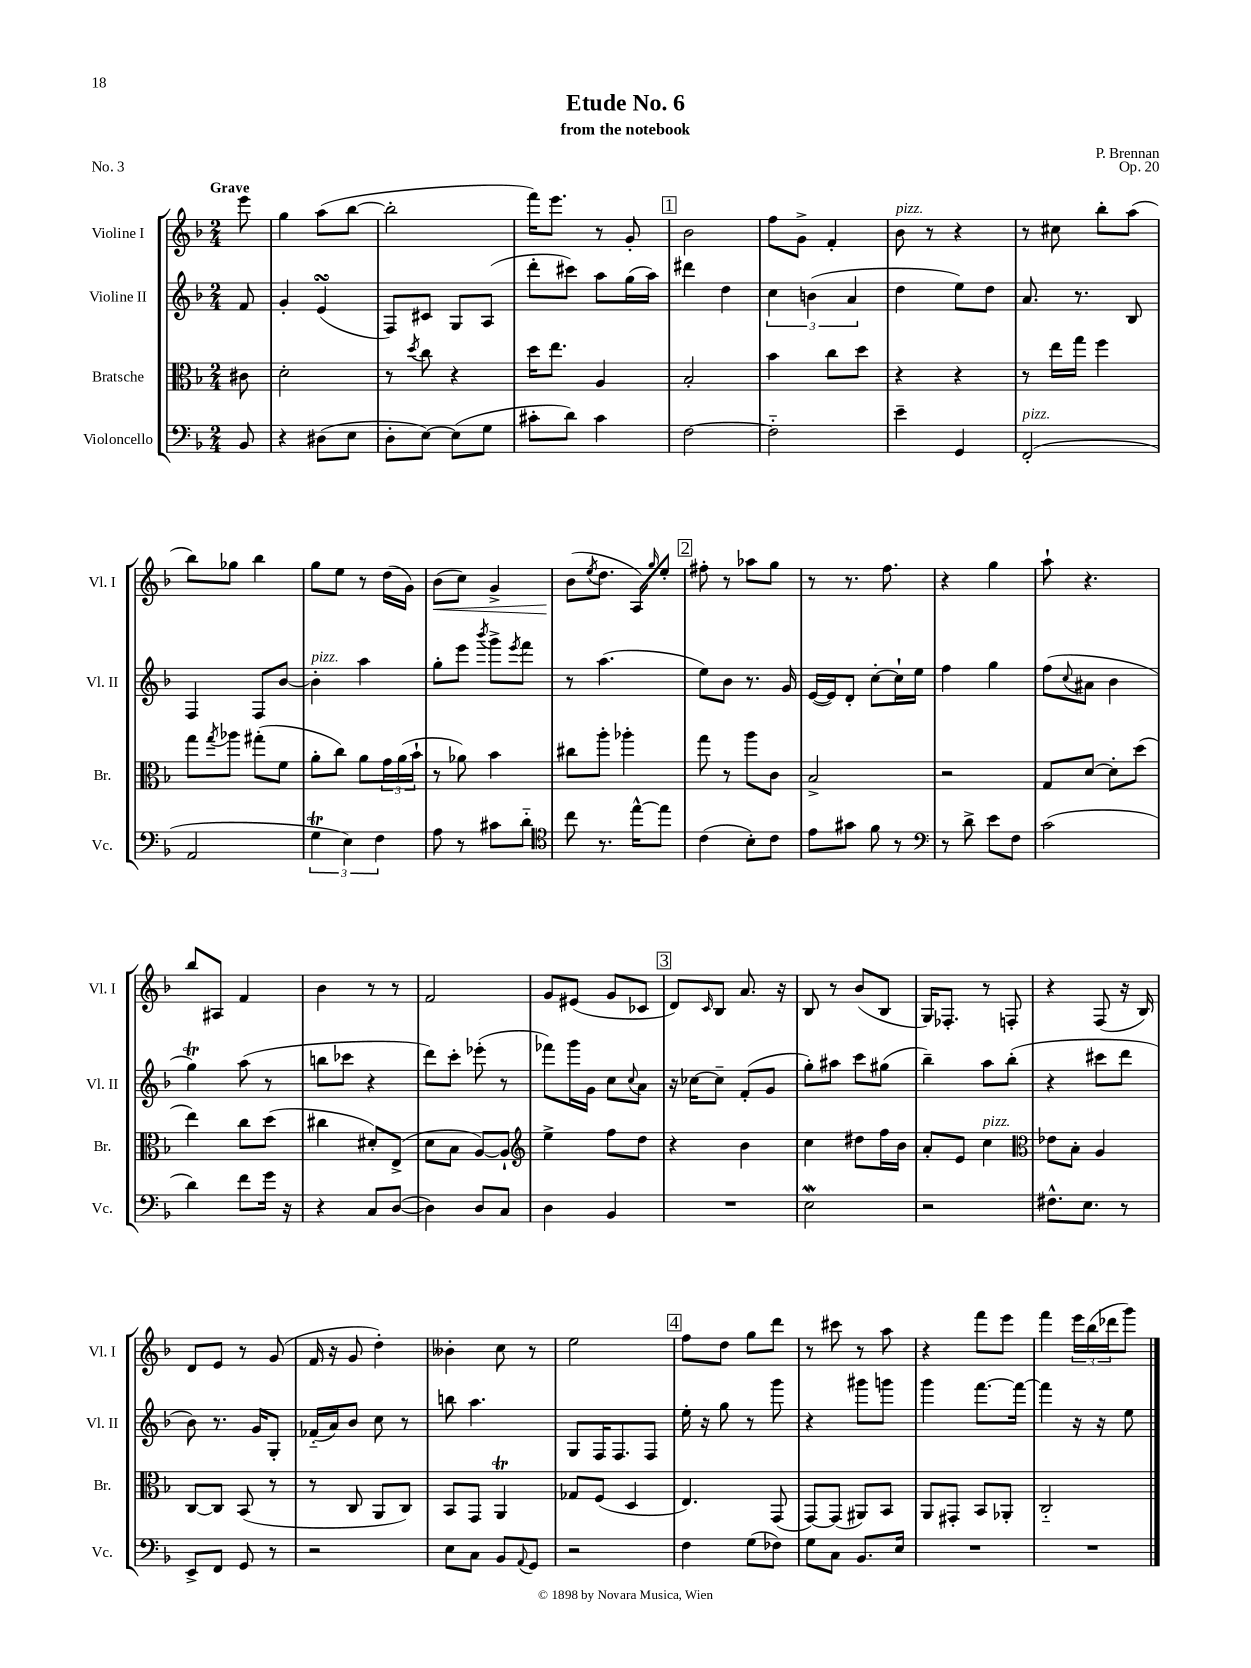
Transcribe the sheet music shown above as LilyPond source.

\header { title = "Etude No. 6" composer = "P. Brennan" subtitle = "from the notebook" opus = "Op. 20" piece = "No. 3" }
<<
\new StaffGroup <<
\new Staff = "s0" \with { instrumentName = "Violine I" shortInstrumentName = "Vl. I" } {
    \clef treble \key f \major \numericTimeSignature \time 2/4 \partial 8 \tempo "Grave"
    e'''8 |
    g''4 a''8( bes''8~ |
    bes''2-. |
    f'''16) e'''8. r8 g'8-. |
    \mark \markup { \box "1" } bes'2 |
    f''8 g'8-> f'4-. |
    bes'8^\markup { \italic "pizz." } r8 r4 |
    r8 cis''8 bes''8-. a''8( |
    bes''8) ges''8 bes''4 |
    g''8 e''8 r8 d''16( g'16) |
    bes'8\<( c''8) g'4-> |
    bes'8\!( \acciaccatura { e''8 } d''8. a16) \grace { g''16 } e''8-. |
    \mark \markup { \box "2" } fis''8-. r8 aes''8 g''8 |
    r8 r8. f''8. |
    r4 g''4 |
    a''8-! r4. |
    bes''8 ais8 f'4 |
    bes'4 r8 r8 |
    f'2 |
    g'8 eis'8( g'8 ces'8 |
    \mark \markup { \box "3" } d'8) \grace { c'16 } bes8 a'8. r16 |
    bes8 r8 bes'8( bes8 |
    g16) fes8.-. r8 f8-. |
    r4 f8( r16 bes16) |
    d'8 e'8 r8 g'8( |
    f'16 r16 g'8 d''4-.) |
    beses'4-. c''8 r8 |
    e''2 |
    \mark \markup { \box "4" } f''8 d''8 g''8 d'''8 |
    r8 cis'''8 r8 a''8 |
    r4 f'''8 e'''8 |
    f'''4 \tuplet 3/2 { e'''16 bes''16( des'''16 } g'''8) \bar "|." |
}
\new Staff = "s1" \with { instrumentName = "Violine II" shortInstrumentName = "Vl. II" } {
    \clef treble \key f \major \numericTimeSignature \time 2/4 \partial 8
    f'8 |
    g'4-. e'4\turn( |
    f8) cis'8 g8 a8( |
    d'''8-. cis'''8) a''8 g''16( a''16) |
    \mark \markup { \box "1" } dis'''4 d''4 |
    \tuplet 3/2 { c''4 b'4( a'4 } |
    d''4 e''8) d''8 |
    a'8. r8. bes8 |
    f4 f8 bes'8~ |
    bes'4-.^\markup { \italic "pizz." } a''4 |
    g''8-. e'''8 \acciaccatura { bes'''8 } g'''8-> \acciaccatura { e'''8 } f'''8 |
    r8 a''4.( |
    \mark \markup { \box "2" } e''8) bes'8 r8. g'16 |
    e'16~( e'16) d'8-. c''8~-. c''16-! e''16 |
    f''4 g''4 |
    f''8( \appoggiatura { c''8 } ais'8 bes'4 |
    g''4\trill) a''8( r8 |
    b''8 ces'''8 r4 |
    d'''8) c'''8-. ees'''8-.( r8 |
    fes'''8) g'''16 g'16 c''8 \appoggiatura { c''8 } a'8 |
    \mark \markup { \box "3" } r16 ces''16~ ces''8-- f'8-.( g'8 |
    g''8-.) ais''8 c'''8 gis''8( |
    bes''4--) a''8 bes''8-.( |
    r4 cis'''8 d'''8 |
    bes'8) r8. g'16 g8-. |
    fes'16-_( a'16) bes'8 c''8 r8 |
    b''8 a''4. |
    g8 f16 f8. f8 |
    \mark \markup { \box "4" } e''16-. r16 g''8 r8 g'''8 |
    r4 gis'''8 g'''8 |
    g'''4 f'''8.~ f'''16~ |
    f'''4 r16 r16 e''8 \bar "|." |
}
\new Staff = "s2" \with { instrumentName = "Bratsche" shortInstrumentName = "Br." } {
    \clef alto \key f \major \numericTimeSignature \time 2/4 \partial 8
    cis'8 |
    d'2-. |
    r8 \acciaccatura { d''8 } c''8 r4 |
    d''16 e''8. a4 |
    \mark \markup { \box "1" } bes2-. |
    bes'4 c''8 d''8 |
    r4 r4 |
    r8 e''16 g''16 f''4 |
    g''8 \acciaccatura { g''8 } aes''8 gis''8-.( f'8 |
    a'8-. c''8) a'8 \tuplet 3/2 { g'16 a'16( bes'16-! } |
    r8 aes'8) bes'4 |
    cis''8 a''8-. aes''4-. |
    \mark \markup { \box "2" } g''8 r8 a''8 c'8 |
    bes2-> |
    r2 |
    g8 d'8~ d'8-. d''8( |
    e''4) c''8 d''8( |
    cis''4 dis'8-.) e8->( |
    d'8 bes8 a8~) a8-! |
    \clef treble e''4-> f''8 d''8 |
    \mark \markup { \box "3" } r4 bes'4 |
    c''4 dis''8 f''16 bes'16 |
    a'8-. e'8 c''4^\markup { \italic "pizz." } |
    \clef alto ees'8 bes8-. a4 |
    c8~ c8 bes,8( r8 |
    r8 c8 a,8 c8) |
    bes,8 g,8 a,4\trill |
    ges8 f8( d4 |
    \mark \markup { \box "4" } e4.) g,8( |
    g,8~) g,8( ais,8) bes,8 |
    a,8 gis,8-. bes,8 aes,8-. |
    c2-_ \bar "|." |
}
\new Staff = "s3" \with { instrumentName = "Violoncello" shortInstrumentName = "Vc." } {
    \clef bass \key f \major \numericTimeSignature \time 2/4 \partial 8
    bes,8 |
    r4 dis8( e8 |
    d8-. e8~) e8( g8 |
    cis'8-. d'8) cis'4 |
    \mark \markup { \box "1" } f2~ |
    f2-_ |
    e'4-- g,4 |
    f,2-.^\markup { \italic "pizz." }( |
    a,2 |
    \tuplet 3/2 { g4\trill e4) f4 } |
    a8 r8 cis'8 d'8-_ |
    \clef tenor c''8 r8. e''16~-^ e''8 |
    \mark \markup { \box "2" } c'4( bes8-.) c'8 |
    e'8 gis'8 f'8 r8 |
    \clef bass r8 d'8-> e'8 f8 |
    c'2( |
    d'4) f'8 g'16 r16 |
    r4 c8 d8~( |
    d4) d8 c8 |
    d4 bes,4 |
    \mark \markup { \box "3" } R2 |
    e2\mordent |
    r2 |
    fis8.-^ e8. r8 |
    e,8-> f,8 g,8 r8 |
    r2 |
    e8 c8 bes,8 \appoggiatura { a,8 } g,8 |
    r2 |
    \mark \markup { \box "4" } f4 g8( fes8) |
    g8 c8 bes,8. e16 |
    R2 |
    R2 \bar "|." |
}
>>
>>
\layout { \context { \Score \remove "Bar_number_engraver" } }
